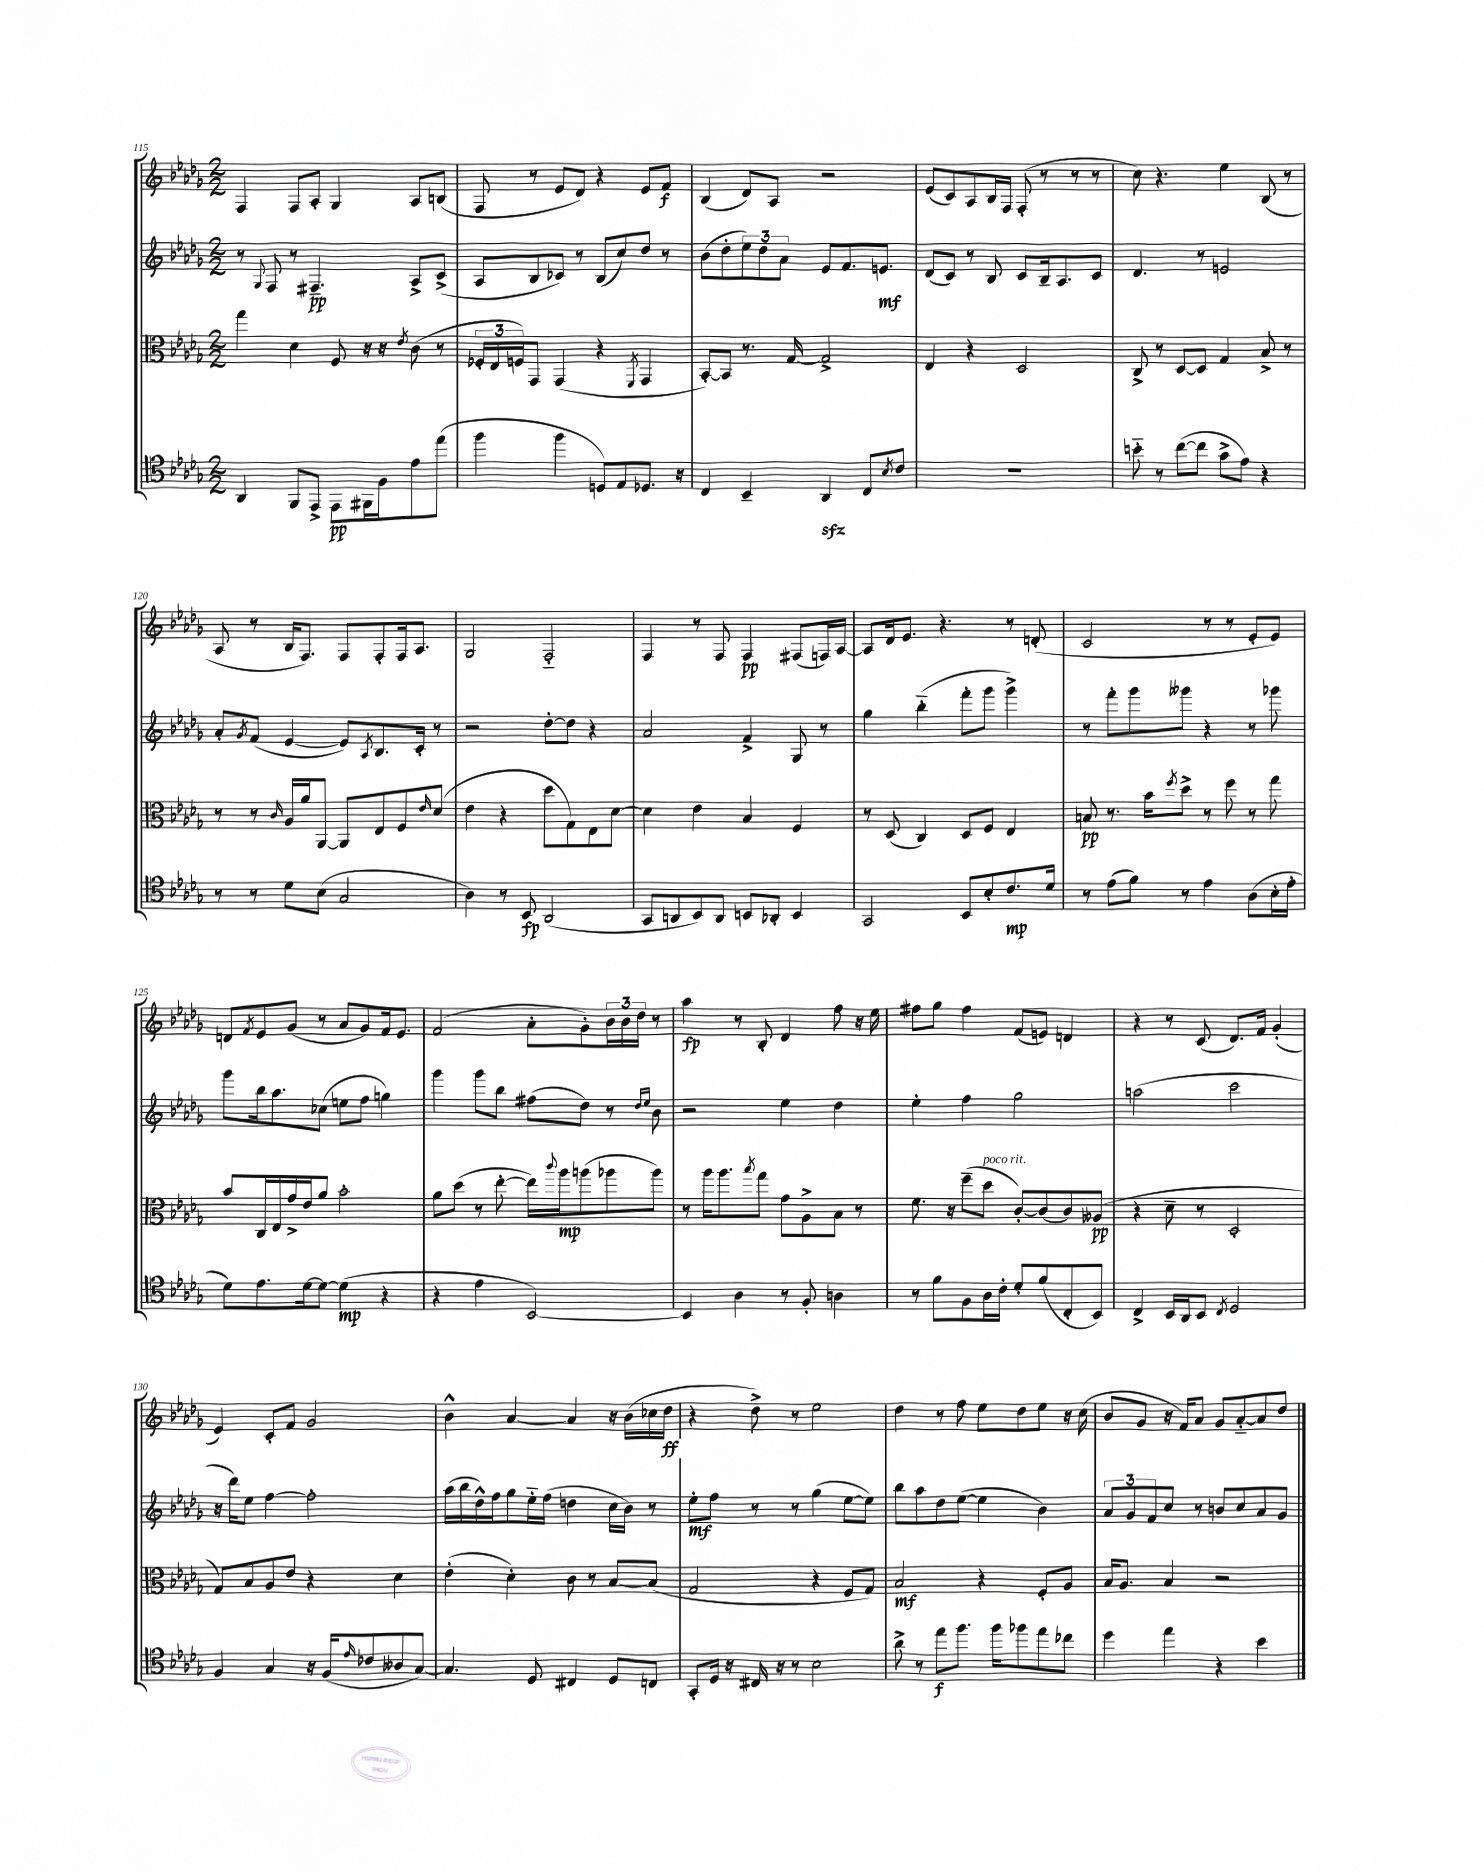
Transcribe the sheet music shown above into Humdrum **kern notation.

**kern	**dynam	**kern	**dynam	**kern	**dynam	**kern	**dynam
*part4	*part4	*part3	*part3	*part2	*part2	*part1	*part1
*staff4	*staff4	*staff3	*staff3	*staff2	*staff2	*staff1	*staff1
*clefC4	*	*clefC3	*	*clefG2	*	*clefG2	*
*k[b-e-a-d-g-]	*	*k[b-e-a-d-g-]	*	*k[b-e-a-d-g-]	*	*k[b-e-a-d-g-]	*
*M2/2	*	*M2/2	*	*M2/2	*	*M2/2	*
=115	=115	=115	=115	=115	=115	=115	=115
4AA-/	.	4gg-\	.	8r	.	4F/	.
.	.	.	.	8qqG-/	.	.	.
.	.	.	.	8F/	.	.	.
8FF/L	.	4d-\	.	8r	.	8F/L	.
8EE-^/J	.	.	.	4.F#X~/	pp	8A-'/J	.
8EE-\L	pp	8F/	.	.	.	4G-/	.
16FF#X\L	.	16r	.	.	.	.	.
16F\J	.	16r	.	.	.	.	.
.	.	8qe-/	.	.	.	.	.
8e-\	.	(8c\	.	8A-^/L	.	8A-/L	.
(8ee-\J	.	8r	.	(8c^/J	.	(8Bn/J	.
=116	=116	=116	=116	=116	=116	=116	=116
4ff\	.	24F-X'/LL	.	8A-/L	.	8F/	.
.	.	24E-/	.	.	.	.	.
.	.	24Fn/J)	.	.	.	.	.
.	.	8GG-/J	.	8B-/	.	8r	.
4ff\	.	(4GG-/	.	8c-X/J)	.	8e-/L	.
.	.	.	.	8r	.	8d-/J)	.
8Dn/L)	.	4r	.	(8B-/L	.	4r	.
8E-/	.	.	.	8cc/)	.	.	.
.	.	8qFF/	.	.	.	.	.
8.D-X/J	.	4GG-/	.	8dd-/J	.	8e-/L	.
.	.	.	.	8r	.	8f/J	f
16r	.	.	.	.	.	.	.
=117	=117	=117	=117	=117	=117	=117	=117
4C/	.	[8BB-'/L)	.	(8b-\L	.	(4B-/	.
.	.	8BB-/J]	.	8dd-'\	.	.	.
4BB-~/	.	8.r	.	12ee-\)	.	8d-/L)	.
.	.	.	.	12dd-\	.	.	.
.	.	.	.	.	.	8A-/J	.
.	.	.	.	12a-\J	.	.	.
.	.	[16G-/	.	.	.	.	.
4AA-zz/	.	2G-^/]	.	8e-/L	.	2r	.
.	.	.	.	8.f/	.	.	.
8C/L	.	.	.	.	.	.	.
.	.	.	.	8.en/J	mf	.	.
8qB-/	.	.	.	.	.	.	.
8c/J	.	.	.	.	.	.	.
=118	=118	=118	=118	=118	=118	=118	=118
1r	.	4E-/	.	(8d-/L	.	(8e-/L	.
.	.	.	.	8c/J)	.	8c/)	.
.	.	4r	.	8r	.	8A-/	.
.	.	.	.	8B-/	.	16B-/L	.
.	.	.	.	.	.	16F/JJ	.
.	.	2D-/	.	8c/L	.	(8F'/	.
.	.	.	.	16B-~/k	.	8r	.
.	.	.	.	8.A-/	.	.	.
.	.	.	.	.	.	8r	.
.	.	.	.	8c/J	.	8r	.
=119	=119	=119	=119	=119	=119	=119	=119
8bn\	.	8C^/	.	4.d-/	.	8cc\)	.
8r	.	8r	.	.	.	4.r	.
([8cc\L	.	[8D-/L	.	.	.	.	.
8cc\J]	.	8D-/J]	.	8r	.	.	.
8g-^\L	.	4G-/	.	2en/	.	4ee-\	.
8e-\J)	.	.	.	.	.	.	.
4r	.	8B-^/	.	.	.	(8B-/	.
.	.	8r	.	.	.	8r	.
!!LO:LB:g=z
=120	=120	=120	=120	=120	=120	=120	=120
8r	.	8r	.	8a-'/L	.	8A-/	.
.	.	.	.	8qg-/	.	.	.
8r	.	8r	.	(8f/J	.	8r	.
.	.	16qqc/	.	.	.	.	.
8d-\L	.	16A-/LL	.	[4e-/	.	16B-/KL	.
.	.	16a-/J	.	.	.	8.F/J)	.
(8B-\J	.	[8AA-/J	.	.	.	.	.
2G-/	.	8AA-/L]	.	8e-/L])	.	8F/L	.
.	.	.	.	8qA-/	.	.	.
.	.	8E-/	.	8.B-/	.	8F'/	.
.	.	8F/	.	.	.	16F/k	.
.	.	.	.	16c'/Jk	.	8.A-/J	.
.	.	16qqe-/	.	.	.	.	.
.	.	(8d-/J	.	8r	.	.	.
=121	=121	=121	=121	=121	=121	=121	=121
4A-\)	.	4e-\	.	2r	.	2G-/	.
8r	.	4r	.	.	.	.	.
8BB-/	fp	.	.	.	.	.	.
(2AA-/	.	8dd-\L	.	[8dd-'\L	.	2F/	.
.	.	8G-\)	.	8dd-\J]	.	.	.
.	.	8E-\	.	4r	.	.	.
.	.	[8d-\J	.	.	.	.	.
=122	=122	=122	=122	=122	=122	=122	=122
8GG-/L	.	4d-\]	.	2a-/	.	4F/	.
8AAn/	.	.	.	.	.	.	.
8BB-/)	.	4e-\	.	.	.	8r	.
8AA/J	.	.	.	.	.	8F/	.
8BBn/L	.	4B-/	.	4f^/	.	4F/	pp
8AA-X'/J	.	.	.	.	.	.	.
4BB/	.	4F/	.	8G-/	.	(8F#X/L	.
.	.	.	.	8r	.	16Fn/L)	.
.	.	.	.	.	.	[16A-/JJ	.
=123	=123	=123	=123	=123	=123	=123	=123
2GG-/	.	8r	.	4gg-\	.	8A-/L]	.
.	.	(8D-/	.	.	.	16d-/k	.
.	.	.	.	.	.	8.e-/J	.
.	.	4C/)	.	(4bb-\	.	.	.
.	.	.	.	.	.	4.r	.
8BB-/L	.	8D-/L	.	8fff'\L	.	.	.
8B-'/	.	8F/J	.	8ggg-\J	.	.	.
8.c/	mp	4E-/	.	4ggg-^\)	.	8r	.
.	.	.	.	.	.	(8dn'/	.
16d-/Jk	.	.	.	.	.	.	.
=124	=124	=124	=124	=124	=124	=124	=124
8r	.	8Bn/	pp	8r	.	2c/	.
(8e-\L	.	8.r	.	8fff'\L	.	.	.
8f\J)	.	.	.	8ggg-\	.	.	.
.	.	16b-\KL	.	.	.	.	.
.	.	8qff/	.	.	.	.	.
8r	.	8dd-^\J	.	8ggg--X\J	.	.	.
4e-\	.	8r	.	4r	.	8r	.
.	.	8ff\	.	.	.	8r	.
(8A-\L	.	8r	.	8r	.	8e-'/L	.
16B-'\L	.	8gg-\	.	8ggg-X\	.	8e-/J)	.
16e-'\JJ	.	.	.	.	.	.	.
!!LO:LB:g=z
=125	=125	=125	=125	=125	=125	=125	=125
8d-\L)	.	8b-/L	.	8ggg-\L	.	8dn/L	.
.	.	.	.	.	.	8qf/	.
8.e-\	.	16C/L	.	16bb-\k	.	8e-/	.
.	.	16E-/	.	8.aa-\	.	.	.
.	.	16g-^/	.	.	.	(8g-/J	.
[16d-\k	.	16e-/J	.	.	.	.	.
8d-\J_	.	8a-/J	.	(8cc-X\J	.	8r	.
(4d-\]	mp	2b-'\	.	8een\L	.	8a-/L	.
.	.	.	.	8ff\J	.	8g-/)	.
4r	.	.	.	4ggn\)	.	16f/k	.
.	.	.	.	.	.	8.e-/J	.
=126	=126	=126	=126	=126	=126	=126	=126
4r	.	8a-\L	.	4ggg-\	.	(2f/	.
.	.	(8dd-\J	.	.	.	.	.
4e-\	.	8r	.	8ggg-\L	.	.	.
.	.	[8ee-'\	.	8bb-\J	.	.	.
[2BB-/)	.	16ee-\LL])	.	(8ff#X\L	.	8a-'\L	.
.	.	8qqccc/	.	.	.	.	.
.	.	16aa-\J	mp	.	.	.	.
.	.	(8aan\	.	8dd-\J)	.	8g-'\)	.
.	.	8aa-X\	.	8r	.	24b-\L	.
.	.	.	.	.	.	24b-\	.
.	.	.	.	.	.	24dd-\JJ	.
.	.	.	.	16qqdd-/LL	.	.	.
.	.	.	.	16qqee-/JJ	.	.	.
.	.	8aa-\J)	.	8b-\	.	8r	.
=127	=127	=127	=127	=127	=127	=127	=127
4BB-/]	.	8r	.	2r	.	4aa-\	fp
.	.	16aa-\KL	.	.	.	.	.
.	.	8.aa-\	.	.	.	.	.
4A-\	.	.	.	.	.	8r	.
.	.	8qbb-/	.	.	.	.	.
.	.	8gg-\J	.	.	.	8B-'/	.
8r	.	8g-\L	.	4ee-\	.	4d-/	.
8F'/	.	8A-^\	.	.	.	.	.
4An\	.	8B-\J	.	4dd-\	.	8ff\	.
.	.	8r	.	.	.	16r	.
.	.	.	.	.	.	16ee-\	.
=128	=128	=128	=128	=128	=128	=128	=128
8r	.	8.f\	.	4ee-'\	.	8ff#X\L	.
8f\L	.	.	.	.	.	8gg-\J	.
.	.	16r	.	.	.	.	.
8F\	.	(8ff~\L	.	4ff\	.	4ff#\	.
!	!	!LO:TX:a:i:t=poco rit.	!	!	!	!	!
16A-\L	.	8dd-\J	.	.	.	.	.
16c'\JJ	.	.	.	.	.	.	.
8d-'/L	.	[8c'/L)	.	2gg-\	.	(8f/L	.
(8f/	.	(8c/]	.	.	.	8en/J)	.
8C'/	.	8c/)	.	.	.	4dn/	.
8BB-/J)	.	(8A--X/J	pp	.	.	.	.
=129	=129	=129	=129	=129	=129	=129	=129
4C^/	.	4r	.	(2aan\	.	4r	.
16BB-/LL	.	8d-~\	.	.	.	8r	.
16AA-/J	.	.	.	.	.	.	.
8BB-/J	.	8r	.	.	.	(8c/	.
8qC/	.	.	.	.	.	.	.
2D-/	.	2D-'/	.	2ccc\	.	8.d-/L)	.
.	.	.	.	.	.	16f/Jk	.
.	.	.	.	.	.	(4g-'/	.
!!LO:LB:g=z
=130	=130	=130	=130	=130	=130	=130	=130
4F/	.	8G-/L)	.	16r	.	4e-/)	.
.	.	.	.	16ddd-\KL)	.	.	.
.	.	8B-/	.	8ee-\J	.	.	.
4G-/	.	8A-/	.	[4ff\	.	8c'/L	.
.	.	8e-/J	.	.	.	8f/J	.
16r	.	4r	.	2ff'\]	.	2g-/	.
(16F/KL	.	.	.	.	.	.	.
16qqe-/	.	.	.	.	.	.	.
8c-X/	.	.	.	.	.	.	.
8A--X/	.	4d-\	.	.	.	.	.
[8G-/J)	.	.	.	.	.	.	.
=131	=131	=131	=131	=131	=131	=131	=131
4.G-/]	.	(4e-'\	.	(16aa-\LL	.	4b-^^\	.
.	.	.	.	16bb-\	.	.	.
.	.	.	.	16dd-^^\)	.	.	.
.	.	.	.	16ff\J	.	.	.
.	.	4d-'\)	.	8gg-\	.	[4a-/	.
8D-/	.	.	.	16ee-\L	.	.	.
.	.	.	.	(16ff\JJ	.	.	.
4C#X/	.	8c\	.	4ddn\	.	4a-/]	.
.	.	8r	.	.	.	.	.
8D-/L	.	[8B-/L	.	16cc\LL	.	16r	.
.	.	.	.	16b-\JJ)	.	(16b-\LL	.
8Cn/J	.	(8B-/J]	.	8r	.	16cc-X\	.
.	.	.	.	.	.	16dd-\JJ	ff
=132	=132	=132	=132	=132	=132	=132	=132
8GG-'/L	.	2G-/	.	8ee-'\L	mf	4r	.
16D-/Jk	.	.	.	8ff\J	.	.	.
16r	.	.	.	.	.	.	.
16C#X/	.	.	.	8r	.	8dd-^\)	.
16r	.	.	.	.	.	.	.
8r	.	.	.	8r	.	8r	.
2B-\	.	4r	.	(4gg-\	.	2ee-\	.
.	.	8F/L	.	[8ee-\L	.	.	.
.	.	8G-/J)	.	8ee-\J])	.	.	.
=133	=133	=133	=133	=133	=133	=133	=133
8a-^\	.	2B-/	mf	8bb-\L	.	4dd-\	.
8r	.	.	.	8aa-\	.	.	.
8ee-\L	f	.	.	8dd-\	.	8r	.
8.ff\J	.	.	.	([8ee-\J	.	8ff\	.
.	.	4r	.	4ee-\]	.	8ee-\L	.
16ff\KL	.	.	.	.	.	.	.
8ff-X\	.	.	.	.	.	8dd-\	.
8ee-\	.	8F'/L	.	4b-\)	.	8ee-\J	.
8cc-X\J	.	8A-/J	.	.	.	16r	.
.	.	.	.	.	.	(16cc\	.
=134	=134	=134	=134	=134	=134	=134	=134
4dd-\	.	16B-/KL	.	12a-/L	.	8b-/L	.
.	.	8.A-/J	.	.	.	.	.
.	.	.	.	12g-/	.	.	.
.	.	.	.	.	.	8g-/J	.
.	.	.	.	12f/	.	.	.
4ee-\	.	4B-/	.	8cc/J	.	16r	.
.	.	.	.	.	.	16f/KL)	.
.	.	.	.	8r	.	8a-/J	.
4r	.	2r	.	8bn/L	.	8g-/L	.
.	.	.	.	8cc/	.	[8a-/	.
4b-\	.	.	.	8a-/	.	8a-/]	.
.	.	.	.	8g-/J	.	8dd-/J	.
==	==	==	==	==	==	==	==
*-	*-	*-	*-	*-	*-	*-	*-
